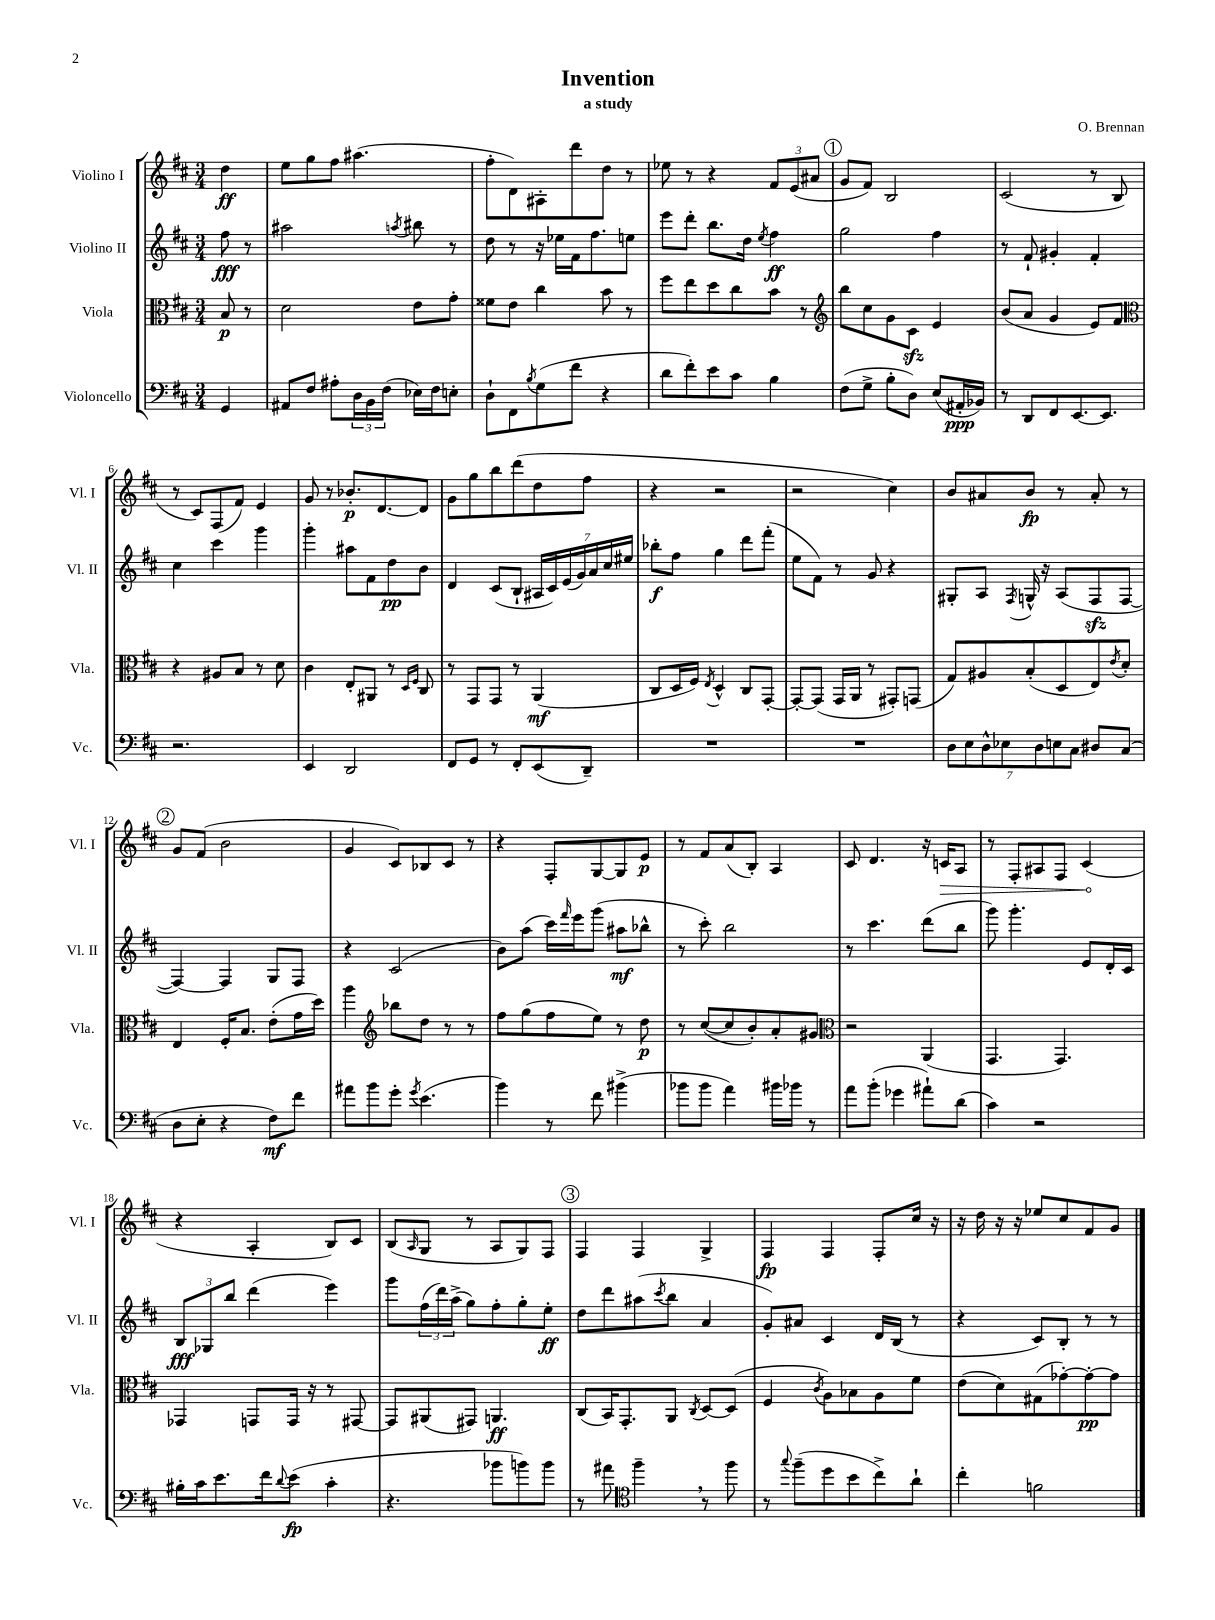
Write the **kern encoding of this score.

**kern	**kern	**kern	**kern
*staff4	*staff3	*staff2	*staff1
*clefF4	*clefC3	*clefG2	*clefG2
*k[f#c#]	*k[f#c#]	*k[f#c#]	*k[f#c#]
*M3/4	*M3/4	*M3/4	*M3/4
4GG	8B	8ff#	4dd
.	8r	8r	.
=	=	=	=
8AA#	2d	2aa#	8ee
8F#	.	.	8gg
8A#'	.	.	8ff#
24D	.	.	(4.aa#
24BB	.	.	.
(24F#	.	.	.
.	.	8qaa	.
16E-)	8e	8bb#	.
16F#	.	.	.
8E'	8g'	8r	.
=	=	=	=
8D`	8f##	8dd	8ff#'
8FF#	8e	8r	8d)
8qB	.	.	.
(8G	4cc#	16r	8A#'
.	.	16ee-	.
8f#	.	16f#	8ddd
.	.	8.ff#	.
4r	8b	.	8dd
.	8r	8ee	8r
=	=	=	=
8d	8ff#	8eee	8ee-
8f#')	8ee	8ddd'	8r
8e	8dd	8.bb	4r
8c#	8cc#	.	.
.	.	16dd	.
.	.	8qee	.
4B	8b	4ff#	12f#
.	.	.	(12e
.	8r	.	.
.	.	.	12a#
=	=	=	=
*	*clefG2	*	*
(8F#	8bb	2gg	8g
8G^	8cc#	.	8f#)
8B'	8g	.	2B
8D)	8c#	.	.
(8E	4e	4ff#	.
16AA#'	.	.	.
16BB-)	.	.	.
=	=	=	=
8r	(8b	8r	(2c#
8DD	8a	8f#`	.
8FF#	4g	4g#'	.
[8.EE	.	.	.
.	8e)	4f#'	8r
8.EE]	.	.	.
.	8f#	.	8B
=	=	=	=
*	*clefC3	*	*
2.r	4r	4cc#	8r
.	.	.	8c#)
.	8A#	4ccc#	(8F#
.	8B	.	8f#)
.	8r	4ggg	4e
.	8d	.	.
=	=	=	=
4EE	4c#	4ggg'	8g
.	.	.	8r
2DD	8E'	8aa#	8.b-'
.	8AA#	8f#	.
.	.	.	[8.d
.	8r	8dd	.
.	16qqD	.	.
.	16qqF#	.	.
.	8C#	8b	8d]
=	=	=	=
8FF#	8r	4d	8g
8GG	8GG	.	8gg
8r	8GG	(8c#	8bb
8FF#'	8r	8B`	(8ddd
(8EE	(4AA	28A#	8dd
.	.	28c#)	.
.	.	(28e	.
.	.	28g)	.
8DD~)	.	.	8ff#
.	.	28a	.
.	.	28cc#	.
.	.	28ee#	.
=	=	=	=
2.r	8C#	8bb-'	4r
.	16D	8ff#	.
.	16F#)	.	.
.	8qE	.	.
.	4D^^	4gg	2r
.	8C#	8ddd	.
.	[8GG'	(8fff#'	.
=	=	=	=
2.r	8GG'_	8ee	2r
.	(8GG]	8f#)	.
.	16GG	8r	.
.	16AA	.	.
.	8r	8g	.
.	8GG#')	4r	4cc#)
.	(8GG	.	.
=	=	=	=
14D	8G)	8G#'	8b
14E	.	.	.
.	8A#	8A	8a#
14D^^	.	.	.
14E-	.	.	.
.	.	8qF#	.
.	(8B'	16G^^	8b
14D	.	.	.
.	.	16r	.
14E	.	.	.
.	8D	(8A	8r
14C#	.	.	.
8D#	8E)	8F#	8a#'
.	8qe	.	.
(8C#	8d'	[8F#	8r
=	=	=	=
8D	4E	4F#_)	8g
8E'	.	.	(8f#
4r	16F#'	4F#]	2b
.	8.B	.	.
8F#)	(8e'	8G	.
8f#	16g	8F#	.
.	16dd)	.	.
=	=	=	=
8a#	4aa	4r	4g
8b	.	.	.
*	*clefG2	*	*
8g'	8bb-	(2c#	8c#)
8qg	.	.	.
(4.e	8dd	.	8B-
.	8r	.	8c#
.	8r	.	8r
=	=	=	=
4b)	8ff#	8b)	4r
.	(8gg	(8aa	.
8r	8ff#	16ccc#)	8F#'
.	.	16qqfff#	.
.	.	16eee	.
8f#	8ee)	(8ggg	[8G
(4b#^	8r	8aa#	8G]
.	8dd	8bb-^^	8e
=	=	=	=
8b-	8r	8r	8r
8b-	([8cc#	8ccc#')	8f#
4a)	8cc#]	2bb	(8a
.	8b')	.	8B')
16b#	8a'	.	4A
16b-	.	.	.
8r	8g#	.	.
=	=	=	=
*	*clefC3	*	*
8a	2r	8r	8c#
(8b'	.	4.ccc#	4.d
4g-	.	.	.
8a#`)	(4AA	(8ddd	16r
.	.	.	16c
(8d	.	8bb	8A
=	=	=	=
4c#)	4.GG	8ggg)	8r
.	.	4.ggg'	8F#'
2r	.	.	8A#
.	4.GG)	.	8F#
.	.	8e	(4c#
.	.	16d'	.
.	.	16c#	.
=	=	=	=
16B#'	4GG-	12B	4r
16c#	.	.	.
.	.	12G-	.
8.e	.	.	.
.	.	12bb	.
.	8GG	(4ddd	4A'
16f#	.	.	.
8qqd	.	.	.
(8e	16GG	.	.
.	16r	.	.
4c#'	8r	4eee)	8B)
.	[8GG#	.	8c#
=	=	=	=
4.r	8GG#]	8ggg	(8B
.	.	.	16qqA
.	(8AA#	(24ff#	8G
.	.	24ddd)	.
.	.	(24aa^	.
.	8GG#)	8gg)	8r
8b-	4.AA	8ff#'	8A
8b)	.	8gg'	8G)
8b	.	8ee'	8F#
=	=	=	=
8r	(8C#	8dd	4F#
8a#	16BB)	8ddd	.
.	8.GG'	.	.
*clefC4	*	*	*
4ff#~	.	(8aa#	4F#
.	.	8qccc#	.
.	8AA	8bb	.
.	8qC#	.	.
8r	[8D	4a	4G^
8ff#	(8D]	.	.
=	=	=	=
8r	4F#	8g')	4F#
8qqgg	.	.	.
(8ff#~	.	8a#	.
.	8qc#	.	.
8dd	8A)	4c#	4F#
8b	8B-	.	.
8cc#^)	8A	16d	8F#'
.	.	(16B	.
8a`	8f#	8r	16cc#
.	.	.	16r
=	=	=	=
4cc#'	(8e	4r	16r
.	.	.	16dd
.	8d)	.	16r
.	.	.	16r
2f	(8G#	8c#)	8ee-
.	[8g-')	8B'	8cc#
.	8g-'_	8r	8f#
.	8g-]	8r	8g
==	==	==	==
*-	*-	*-	*-
